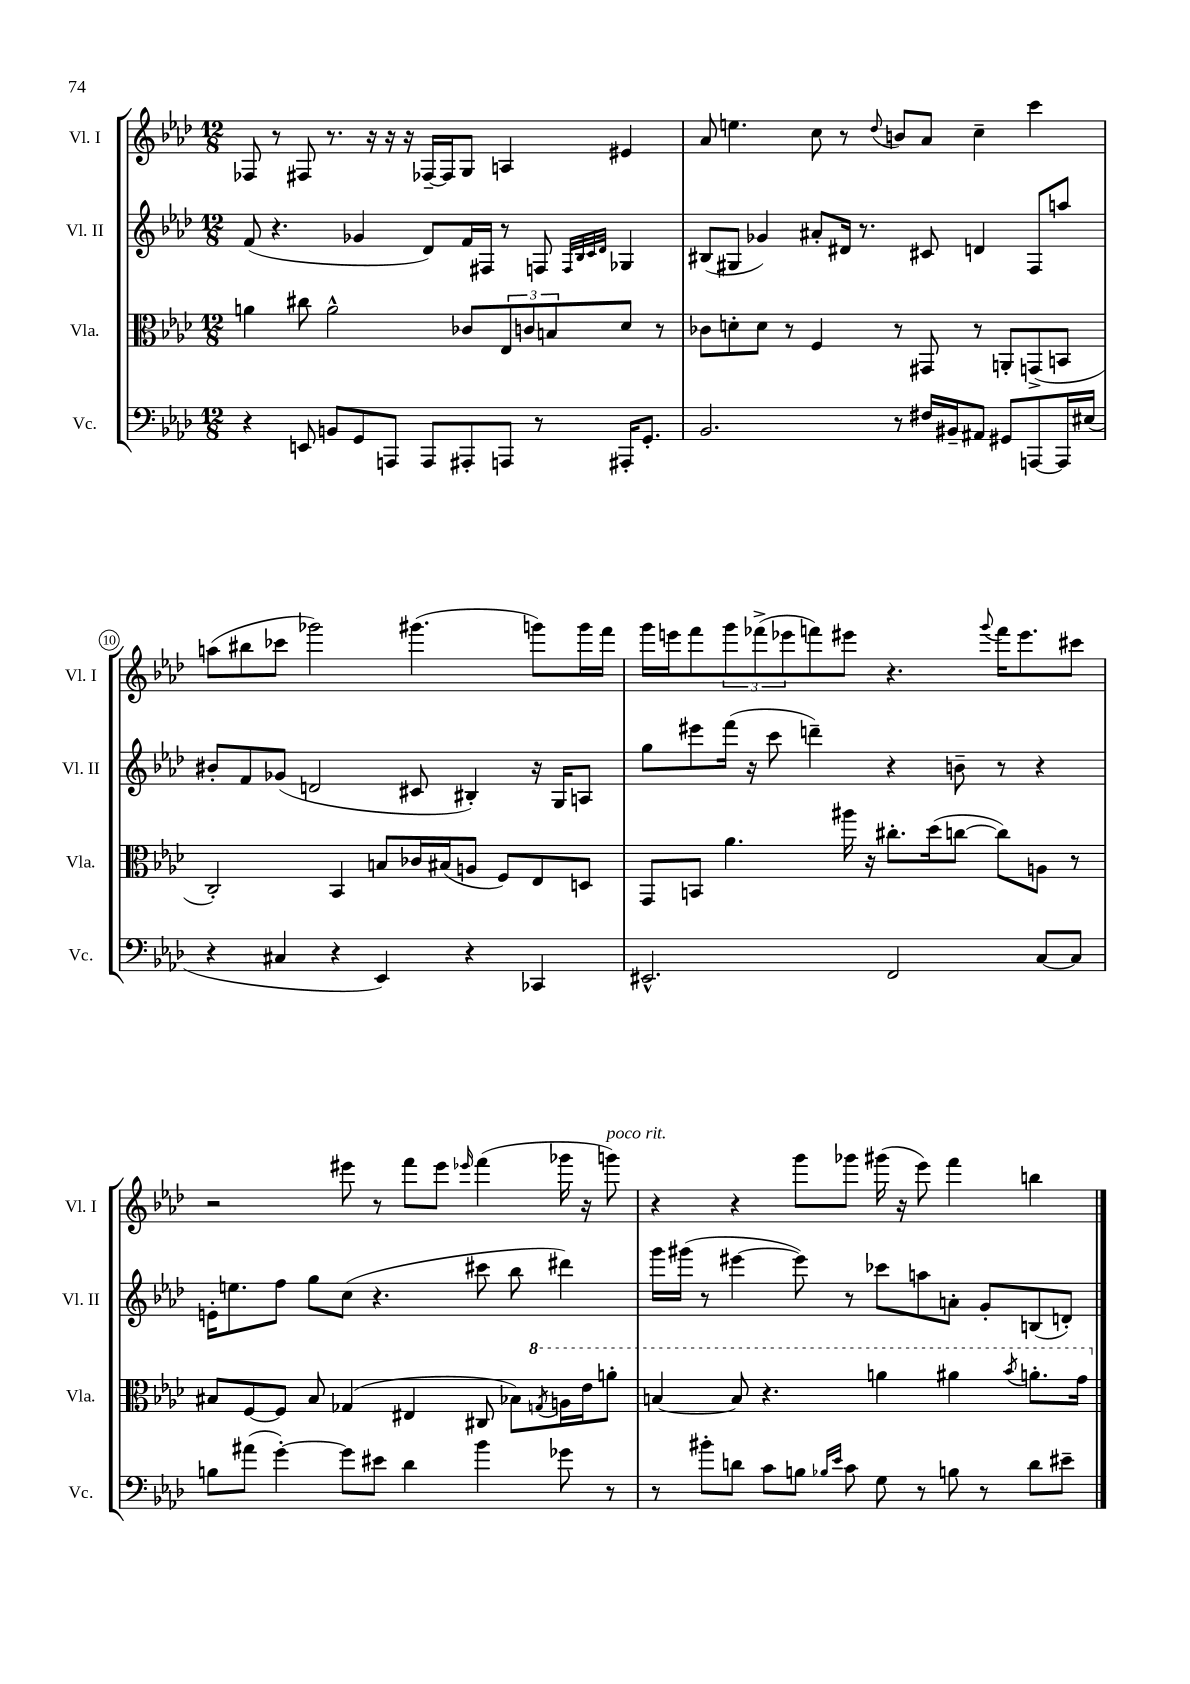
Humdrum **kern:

**kern	**kern	**kern	**kern
*staff4	*staff3	*staff2	*staff1
*clefF4	*clefC3	*clefG2	*clefG2
*k[b-e-a-d-]	*k[b-e-a-d-]	*k[b-e-a-d-]	*k[b-e-a-d-]
*M12/8	*M12/8	*M12/8	*M12/8
4r	4a\	(8f/	8F-/
.	.	4.r	8r
8EE/	8cc#\	.	8F#/
8BB/L	2a^^\	.	8.r
8GG/	.	4g-/	.
.	.	.	16r
8AAA/J	.	.	16r
.	.	.	16r
8AAA/L	.	8d-/L)	[16F-~/LL
.	.	.	16F-/]J
8AAA#'/	8c-/L	16f/L	8G/J
.	.	16F#/JJ	.
8AAA/J	12E-/	8r	4A/
.	12c/	.	.
8r	.	8F/	.
.	12B/	.	.
.	.	32qqF/LLL	.
.	.	32qqB-/	.
.	.	32qqc/	.
.	.	32qqd-/JJJ	.
16AAA#'/LK	8d-/J	4G-/	4e#/
8.GG'/J	.	.	.
.	8r	.	.
=	=	=	=
2.BB-/	8c-\L	(8B#/L	8a-/
.	8d'\	8G#/J	4.ee\
.	8d\J	4g-/)	.
.	8r	.	.
.	4F/	8a#'/L	8cc\
.	.	16d#/Jk	8r
.	.	8.r	.
.	.	.	8qqdd-/
8r	8r	.	8b/L
16F#/LL	8GG#/	8c#/	8a-/J
16BB#~/J	.	.	.
8AA#/J	8r	4d/	4cc~\
8GG#/L	8AA'/L	.	.
[8AAA/	(8GG^/	8F/L	4ccc\
16AAA/]L	8BB/J	8aa/J	.
(16E#/JJ	.	.	.
=	=	=	=
4r	2C'/)	8b#'/L	(8aa\L
.	.	8f/	8bb#\
4C#/	.	(8g-/J	8ccc-\J
.	.	2d/	2ggg-\)
4r	4BB-/	.	.
4EE-/)	8B/L	.	.
.	16c-/L	8c#/	(4.ggg#\
.	(16B#/J	.	.
4r	8A/J	4B#'/)	.
.	8F/L)	.	.
4CC-/	8E-/	16r	8ggg\L)
.	.	16G/LK	.
.	8D/J	8A/J	16ggg\L
.	.	.	16fff\JJ
=	=	=	=
2.EE#^^/	8GG/L	8gg\L	16ggg\LL
.	.	.	16eee\J
.	8BB/J	8eee#\	8fff\
.	4.a-\	(16fff\Jk	12ggg\
.	.	16r	.
.	.	.	(12fff-^\
.	.	8ccc\	.
.	.	.	12eee-\
.	.	4ddd~\)	8fff\)
.	16aa#\	.	8eee#\J
.	16r	.	.
2FF/	8.cc#'\L	4r	4.r
.	(16dd-\k	.	.
.	[8cc\J	8b~\	.
.	.	.	8qqggg/
.	8cc\]L)	8r	16fff\LK
.	.	.	8.eee#\
[8C/L	8A\J	4r	.
8C/]J	8r	.	8ccc#\J
=	=	=	=
8B\L	8B#/L	16e'\LK	2r
.	.	8.ee\	.
(8a#\J	[8F/	.	.
[4g'\)	8F/]J	8ff\J	.
.	8B#/	8gg\L	.
8g\]L	(4G-/	(8cc\J	8eee#\
8e#\J	.	4.r	8r
4d-\	4E#/	.	8fff\L
.	.	.	8eee#\J
.	.	.	16qqeee-/
4b-\	8C#/	8ccc#\	(4fff\
.	8B-\L)	8bb-\	.
.	8qg/	.	.
8g-\	16a\L	4ddd#\)	16ggg-\
.	16ee-\J	.	16r
8r	8aa'\J	.	8ggg\)
=	=	=	=
8r	[4b/	16ggg\LL	4r
.	.	(16ggg#\JJ	.
8b#'\L	.	8r	.
8d\J	8b/]	[4eee#\	4r
8c\L	4.r	.	.
8B\J	.	8eee#\])	8ggg\L
16qqB-/LL	.	.	.
16qqe-/JJ	.	.	.
8c\	.	8r	8ggg-\J
8G\	4aa\	8ccc-\L	(16ggg#\
.	.	.	16r
8r	.	8aa\	8eee-\)
8B\	4aa#\	8a'\J	4fff\
8r	.	8g'/L	.
.	8qbb-/	.	.
8d\L	8.aa'\L	(8B/	4bb\
8e#~\J	.	8d'/J)	.
.	16gg\Jk	.	.
==	==	==	==
*-	*-	*-	*-
